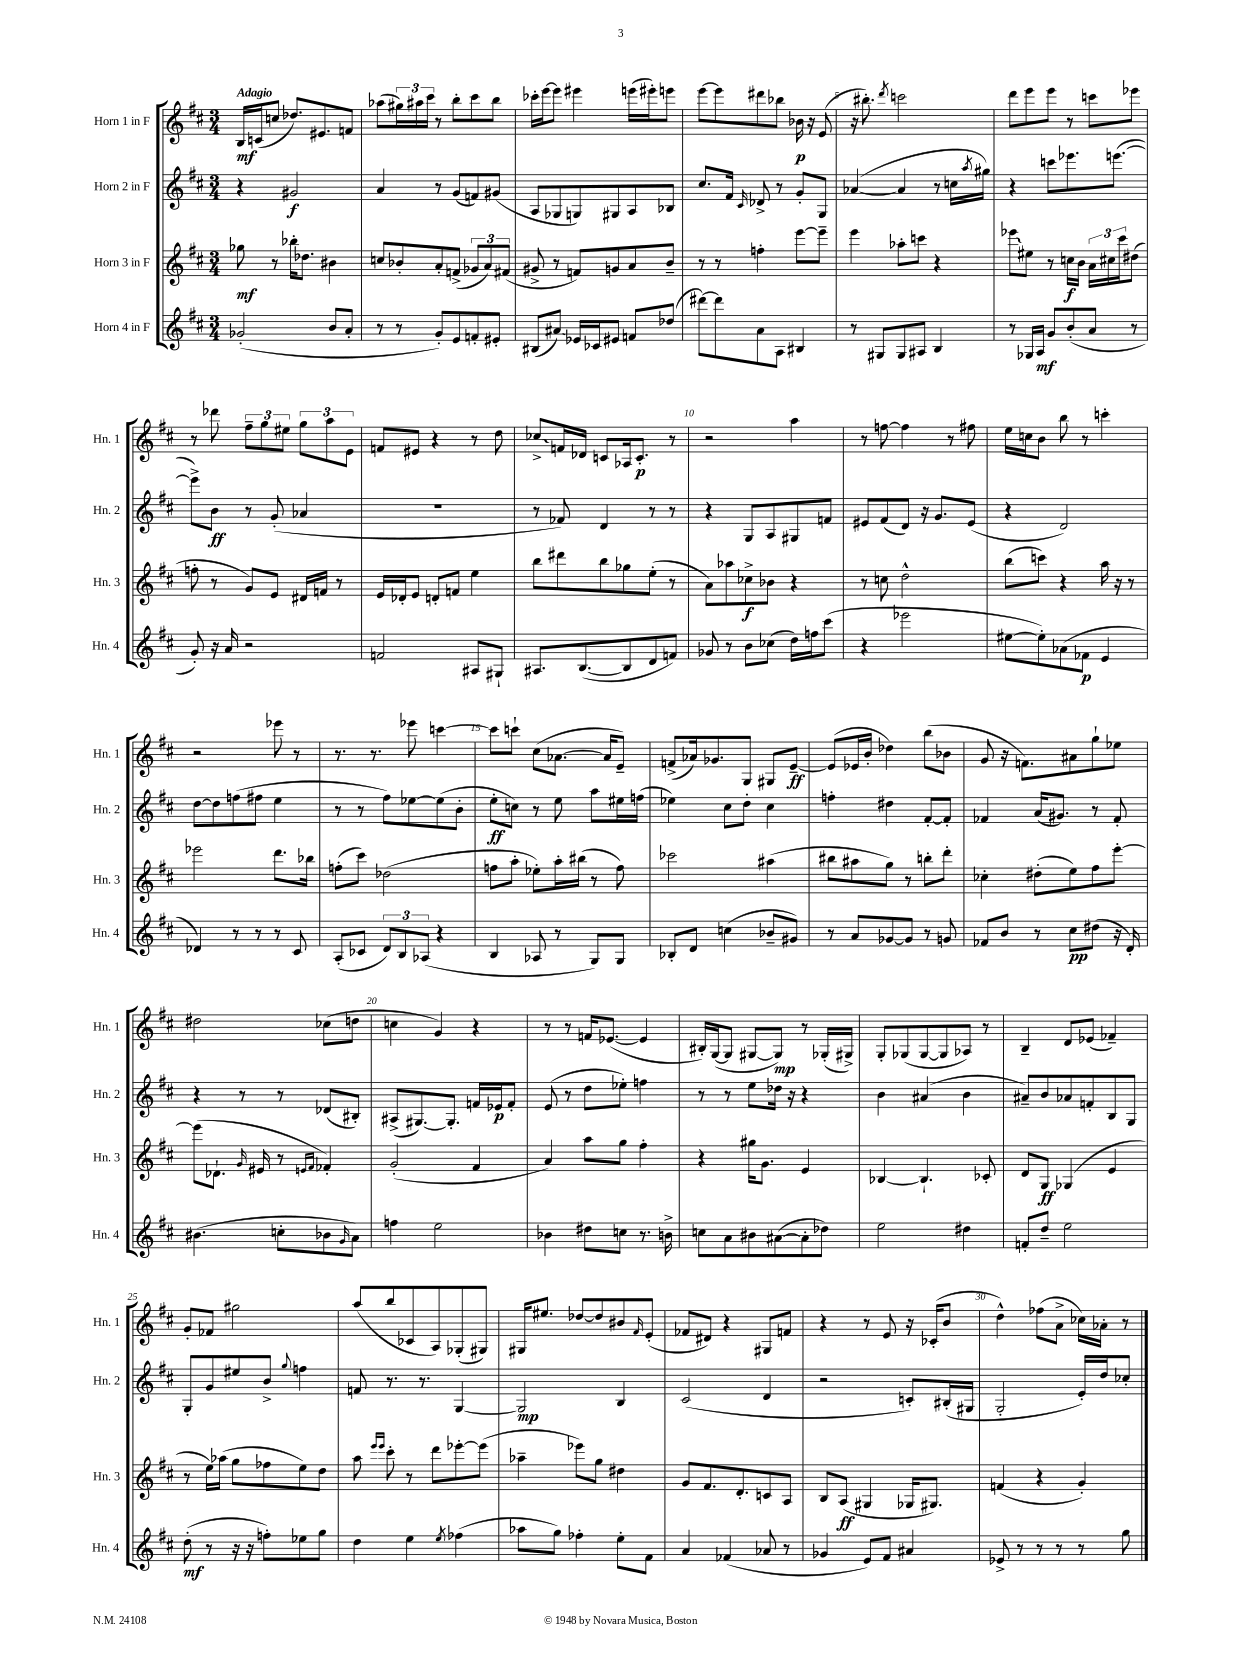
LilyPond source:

<<
\new StaffGroup <<
\new Staff = "s0" \with { instrumentName = "Horn 1 in F" shortInstrumentName = "Hn. 1" } {
    \clef treble \key d \major \numericTimeSignature \time 3/4 \tempo "Adagio"
    b16\mf c'16( c''8 des''8.) eis'8. f'8 |
    aes''8( \tuplet 3/2 { gis''16) ais''16 cis'''16 } r8 b''8-. cis'''8 b''8 |
    ces'''16-. e'''16~ e'''8 eis'''4 e'''16( eis'''16-.) e'''8 |
    e'''8~ e'''8 dis'''8 bes''8 bes'16\p r16 e'8( |
    r16 bis''8.-.) \acciaccatura { d'''8 } c'''2 |
    d'''8 e'''8 e'''8 r8 c'''8 ees'''8 |
    r8 des'''8 \tuplet 3/2 { fis''8-- g''8 eis''8 } \tuplet 3/2 { g''8 a''8 e'8 } |
    f'8 eis'8 r4 r8 d''8 |
    \once \override Glissando.style = #'zigzag ces''8->\glissando f'16 des'16 c'8 aes16 c'8.-.\p r8 |
    r2 a''4 |
    r8 f''8~ f''4 r8 fis''8 |
    e''16 c''16 b'8 b''8 r8 c'''4-. |
    r2 ees'''8 r8 |
    r8. r8. ees'''8 c'''4~ |
    c'''8 c'''8-! cis''8( aes'8.~ aes'16 e'8--) |
    f'8->( aes'16) ges'8. g8 gis8 e'8~--\ff |
    e'8( ees'16 b'16-. des''4) b''8( bes'8 |
    g'8 r16 f'8.) ais'8 g''8-! ees''8 |
    dis''2 ces''8( d''8 |
    c''4 g'4) r4 |
    r8 r8 f'16 ees'8.~( ees'4 |
    bis16-.) g16~( g8 gis8~ gis8\mp) r8 ges16-.( gis16->) |
    g8-. ges8( ges8~ ges8 aes8) r8 |
    b4-- d'8 ees'8( fes'4--) |
    g'8-. fes'8 gis''2 |
    a''8( b''8 ces'8 a8) ges8-.( gis8) |
    gis16 eis''8. des''8~ des''8 bis'8 \grace { fis'16 } e'8-.( |
    fes'8 dis'8) r4 gis8 f'8 |
    r4 r8 e'8 r16 ces'16-.( b'8 |
    d''4-^) fes''8( a'8-> ces''16) aes'16-. r8 \bar "|." |
}
\new Staff = "s1" \with { instrumentName = "Horn 2 in F" shortInstrumentName = "Hn. 2" } {
    \clef treble \key d \major \numericTimeSignature \time 3/4
    r4 gis'2\f |
    a'4 r8 g'8( f'8) gis'8( |
    a8 ges8 g8) gis8 a8 bes8 |
    cis''8. fis'16 \grace { cis'16 } des'8-> r8 g'8-. g8 |
    aes'4~( aes'4 r8 c''16 \acciaccatura { a''8 } gis''16) |
    r4 c'''8 ees'''8. e'''8.~( |
    e'''8->) b'8\ff r8 g'8-.( aes'4 |
    R2. |
    r8 fes'8) d'4 r8 r8 |
    r4 g8 a8 gis8 f'8 |
    eis'8 fis'8( d'8) r16 g'8. eis'8( |
    r4 d'2) |
    d''8~ d''8 f''8( fis''8 e''4 |
    r8 r8 fis''8) ees''8~ ees''8( b'8-. |
    e''8-.\ff c''8) r8 e''8 a''8 eis''16 f''16( |
    ees''4) cis''8 d''8-. cis''4 |
    f''4-. dis''4 fis'8~-. fis'8-. |
    fes'4 a'16( gis'8.) r8 fes'8-. |
    r4 r8 r8 des'8( bis8-.) |
    ais8->( gis8.~) gis8.-. f'16 ees'16\p f'8-. |
    e'8( r8 d''8 ees''8-.) f''4 |
    r8 r8 e''8 des''16 r16 r4 |
    b'4 ais'4( b'4 |
    ais'8--) b'8 aes'8 f'8-. b8 g8 |
    g8-. g'8 eis''8 b'8-> \appoggiatura { g''8 } f''4 |
    f'8 r8. r8. g4~ |
    g2\mp b4 |
    cis'2( d'4 |
    r2 c'8-.) bis16-.( gis16 |
    g2-. e'16-.) d''16 ces''8-. \bar "|." |
}
\new Staff = "s2" \with { instrumentName = "Horn 3 in F" shortInstrumentName = "Hn. 3" } {
    \clef treble \key d \major \numericTimeSignature \time 3/4
    ges''8\mf r8 bes''16-. des''8. bis'4 |
    c''8 bes'8-. a'8-. f'8->( \tuplet 3/2 { ges'8 a'8) fis'8( } |
    gis'8-> r8 f'8) g'8 a'8 b'8-- |
    r8 r8 f''4-. e'''8~ e'''8-- |
    e'''4 aes''8-. c'''8 r4 |
    \once \override Glissando.style = #'zigzag ees'''8\glissando eis''8 r8 c''16\f b'16 \tuplet 3/2 { a'16 cis''16 cis'''16 } dis''8( |
    f''8-. r8 g'8) e'8 dis'16 f'16 r8 |
    e'16 des'16-. e'8 d'8-. f'8 e''4 |
    b''8 dis'''8 b''8 ges''8 e''8-.( r8 |
    a'8) aes''8 ces''8->\f bes'8 r4 |
    r8 c''8 d''2-^ |
    b''8( c'''8) r4 a''16 r16 r8 |
    ees'''2 d'''8. bes''16 |
    f''8-.( cis'''8) des''2( |
    f''8 a''8-. ees''8-.) a''16-. bis''16( r8 f''8) |
    ces'''2 ais''4( |
    bis''8 ais''8 g''8) r8 b''8-. d'''8-. |
    ces''4-. dis''8-.( e''8) fis''8 e'''8~-. |
    e'''8( des'8.-! \grace { g'16 } eis'16 r8 \grace { e'16 fis'16 } fes'4-.) |
    g'2-.( fis'4 |
    a'4) a''8 g''8 fis''4-. |
    r4 gis''16 g'8. e'4 |
    bes4~ bes4.-! ces'8-. |
    d'8 g8\ff ges4( e'4 |
    r8 e''16) aes''16( g''8 fes''8 e''8) d''8 |
    a''8 \grace { e'''16 e'''16 } cis'''8-. r8 d'''8 ees'''8~-. ees'''8( |
    aes''4-- ees'''8) g''8 dis''4 |
    g'8 fis'8. d'8.-. c'8 a8 |
    b8 a8\ff( gis4 ges16 gis8.) |
    f'4( r4 g'4-.) \bar "|." |
}
\new Staff = "s3" \with { instrumentName = "Horn 4 in F" shortInstrumentName = "Hn. 4" } {
    \clef treble \key d \major \numericTimeSignature \time 3/4
    ges'2-.( b'8 a'8-. |
    r8 r8 g'8-.) e'8 f'8-. eis'8-. |
    bis8( ais'8\glissando) ees'16 ces'16 eis'8 f'8 des''8( |
    dis'''8~) dis'''8 a'8 a8 bis4 |
    r8 gis8 gis8 ais8 b4 |
    r8 ges16 a16\mf g'8 b'8-.( a'8 r8 |
    g'8-.) r16 a'16 r2 |
    f'2 ais8 gis8-! |
    ais8. b8.~( b8 d'8 f'8) |
    ges'8 r8 b'8 ces''8( d''16) f''16 cis'''8( |
    r4 ees'''2 |
    eis''8~ eis''8-.) aes'8( fes'8\p e'4 |
    des'4) r8 r8 r8 cis'8 |
    a8-.( ces'8 \tuplet 3/2 { d'8) b8 aes8( } r4 |
    b4 aes8 r8 g8) g8 |
    bes8-. d'8 c''4( bes'8-- gis'8) |
    r8 a'8 ges'8~ ges'8 r8 g'8 |
    fes'8 b'8 r8 cis''8\pp dis''8( r16 d'16-.) |
    bis'4.( c''8-. bes'8 \grace { g'16 } a'8) |
    f''4 e''2 |
    bes'4 dis''8 c''8 r8. b'16-> |
    c''8 a'8 bis'8 ais'8~( ais'8-. des''8) |
    e''2 dis''4 |
    f'8-. d''8-- e''2 |
    d''8-.\mf( r8 r16 r16 f''8-.) ees''8 g''8 |
    d''4 e''4 \acciaccatura { e''8 } fes''4( |
    aes''8 g''8) fes''4-. e''8-. fis'8 |
    a'4 fes'4( aes'8 r8 |
    ges'4 e'8) fis'8 ais'4 |
    ees'8-> r8 r8 r8 r8 g''8 \bar "|." |
}
>>
>>
\layout { \context { \Score \override BarNumber.break-visibility = ##(#f #t #t) barNumberVisibility = #(every-nth-bar-number-visible 5) } }
